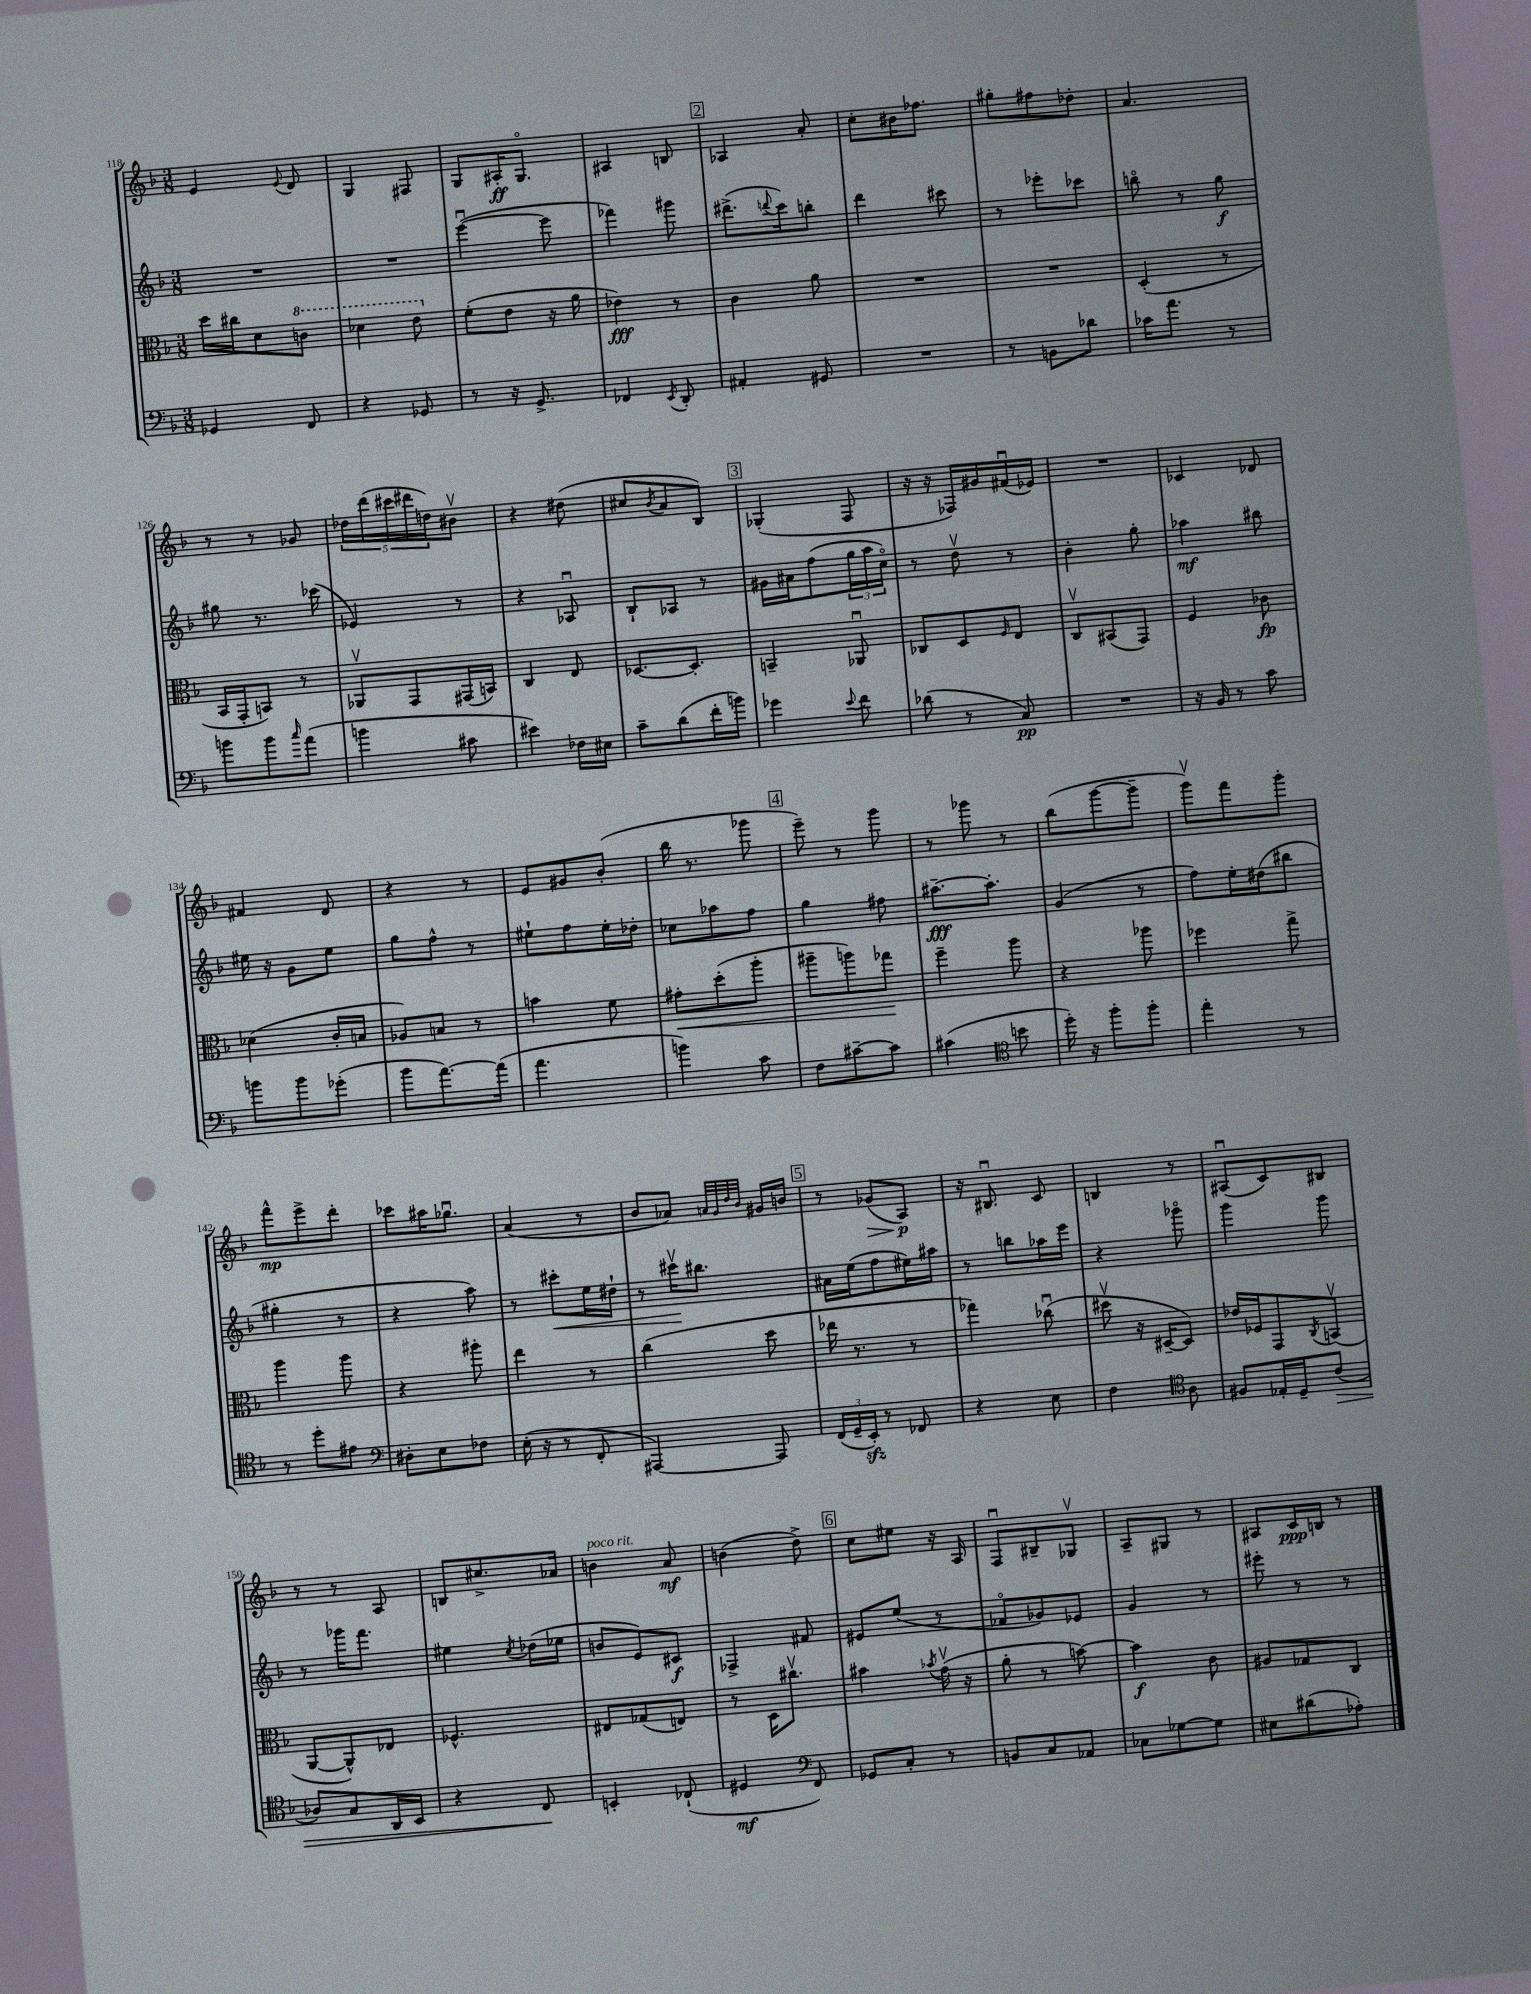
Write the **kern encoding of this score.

**kern	**kern	**kern	**kern
*staff4	*staff3	*staff2	*staff1
*clefF4	*clefC3	*clefG2	*clefG2
*k[b-]	*k[b-]	*k[b-]	*k[b-]
*M3/8	*M3/8	*M3/8	*M3/8
4GG-	16dd	4.r	4e
.	16cc#	.	.
.	8d	.	.
.	.	.	8qqe
8FF	8cc	.	8d
=	=	=	=
4r	4dd-	4.r	4G
8GG-	8ee	.	8F#
=	=	=	=
8r	(8f'	([4eeeu	8G
16r	8e	.	16A#'
8.GG^	.	.	8.Go
.	16r	8eee]	.
.	16a	.	.
=	=	=	=
4FF-	4e-)	4fff-)	4A#
8qEE	.	.	.
8DD'	8r	8ggg#	8B
=	=	=	=
4AA#'	4c	(8.ddd#^	4A-
.	.	8qqddd	.
.	.	16ccc)	.
8GG#	8a	8bb'	8a'
=	=	=	=
4.r	4.r	4ddd	8cc'
.	.	.	16b#
.	.	.	8.ff-
.	.	8ccc#	.
=	=	=	=
8r	4.r	8r	8gg#'
8BB	.	8eee-'	8ff#
8d-	.	8ccc-	8dd-'
=	=	=	=
16c-	(4D'	8bbo	4.a
8.a	.	.	.
.	.	8r	.
8r	8r	8gg	.
=	=	=	=
8b	16BB-	8gg#	8r
.	16GG'	.	.
8b	8BB)	8.r	8r
16qqcc	.	.	.
(8a	8r	.	8g-
.	.	(16ccc-	.
=	=	=	=
4b	8AA-v	4e-)	20dd-
.	.	.	(20ddd
.	.	.	20ccc#
.	8GG	.	.
.	.	.	20ddd#
.	.	.	20dd)
8c#	(16GG#	8r	8b#v
.	16BB)	.	.
=	=	=	=
4e#)	4C	4r	4r
16F-	8E	8A-u	(8dd#
16E#	.	.	.
=	=	=	=
8c~	[8.D-	8B-`	8cc#
.	.	.	8qb-
(8d	.	8A-	8a
.	8.D-']	.	.
16f'	.	8r	8B-)
16b)	.	.	.
=	=	=	=
4g-	4BB~	16g#	(4G-'
.	.	16a#	.
.	.	(8ff	.
8qqe	.	.	.
8f	8AA-u	24gg	8F
.	.	24aa	.
.	.	24cco)	.
=	=	=	=
(8d-	8C-	8r	16r
.	.	.	16r
8r	8D	8ddv	16F-)
.	.	.	16g#
.	16qqF	.	.
8C)	8E	8r	(16f#u
.	.	.	16e-)
=	=	=	=
4.r	8Cv	4b-'	4.r
.	(8BB#	.	.
.	8GG)	8gg'	.
=	=	=	=
16r	4F	4aa-	4c-
16BB-	.	.	.
8r	.	.	.
8c	8c-	8bb#	8d-
=	=	=	=
8b	(4d-	16ee#	4f#
.	.	16r	.
8b	.	8g	.
(8g-'	16c'	8ee#	8d
.	16B	.	.
=	=	=	=
8b-	8A-)	8gg	4r
[8.a)	8B	8ff^^	.
.	8r	8r	8r
(16a]	.	.	.
=	=	=	=
4.a	4b	8ee#`	8e
.	.	8ff	8g#
.	8f	16ee#'	(8b-'
.	.	16dd-'	.
=	=	=	=
4b)	8g#'	8cc-	16bb-
.	.	.	8.r
.	(8dd'	8aa-	.
8c	8aa'	8ff	8ggg-
=	=	=	=
8F	8aa#~	4gg	8eee~)
[8c#~	8aa)	.	8r
8c#]	8gg-	8ff#	8ggg
=	=	=	=
(4c#	4ff~	[8.aa#~	8r
.	.	.	8ggg-
.	.	8.aa#']	.
*clefC4	*	*	*
8b	8aa	.	8r
=	=	=	=
16dd')	4r	(4g	(8bb-
16r	.	.	.
8ff'	.	.	[8ggg
8ff'	8aa-	8r	8ggg~]
=	=	=	=
4ee'	4ff-	8ff)	8gggv)
.	.	16ee'	8fff
.	.	(16dd#	.
8r	8gg^	8bb#	8ggg'
=	=	=	=
8r	4aa	4gg#'	8fff^^
8dd'	.	.	8eee^
8e#	8aa	8r	8ddd'
=	=	=	=
*clefF4	*	*	*
8D#'	4r	4r	8ccc-
8E	.	.	16aa#
.	.	.	8.gg-u
8F-	8aa#'	8aa)	.
=	=	=	=
(16E'	4ee	8r	(4a
16r	.	.	.
8r	.	8ccc#'	.
8FF'	8r	16ee	8r
.	.	16dd#`	.
=	=	=	=
[4AAA#)	(4cc	8r	8b-
.	.	16ccc#v	8a-)
.	.	8.bb#	.
.	.	.	32qqa
.	.	.	32qqg
.	.	.	32qqdd
.	.	.	32qqb-
8AAA#]	8dd	.	16g#
.	.	.	16b
=	=	=	=
(24FF	16ee-	16a#	8r
24GG~	.	.	.
.	8.r	(16ee	.
24EE')	.	.	.
8r	.	8ff	(8g-
8FF-	8r	16ee#)	8A)
.	.	16aa#	.
=	=	=	=
4r	4gg-)	8r	16r
.	.	.	8.B#u
.	.	8bb	.
8E	(8cc-u	16aa-	8c
.	.	16eee	.
=	=	=	=
4F	8dd#v	4r	4B
.	16r	.	.
.	[16D#~	.	.
*clefC4	*	*	*
8A	8D#])	8ggg-o	8r
=	=	=	=
8F#	16e-	4ggg	(8A#u
.	16F-	.	.
16E-'	8GG	.	8c)
16D~	.	.	.
.	8qC	.	.
(8c	(8BBv	8ggg	8B#
=	=	=	=
8A-)	[8AA	8r	8r
8G	8AA^^])	16ggg-	8r
.	.	8.fff	.
16AA	8E-	.	8A
16BB-	.	.	.
=	=	=	=
4r	4.F-^^	4ee#	8B
.	.	.	8.cc#^
.	.	8qcc	.
8C	.	(16dd-	.
.	.	16ee-	16a-
=	=	=	=
4BB'	8E#	8b	4b
.	(8G-	8e)	.
(8C-`	8E)	8c#	8a
=	=	=	=
4D#	8r	4F-^	(4b
.	16D	.	.
.	8.cc#v	.	.
*clefF4	*	*	*
8FF)	.	8f#	8dd^)
=	=	=	=
8GG-	4b#	8e#	8cc
8C'	.	(8ee	8ee#
.	8qb-	.	.
8r	(16gv	8r	16r
.	16r	.	16A
=	=	=	=
8BB	8a'	8f-o	8Fu
8C	8r	8g-)	8B#~
8AA-	[8b)	8e-	8G-v
=	=	=	=
8C-	4b]	4g	8A~
[8G-	.	.	8G#
8G-]	8c	8r	8r
=	=	=	=
8E#	8A#	8eee#'	8A#
(8d#	8G-	8r	16c
.	.	.	16B
8A-')	8C	8r	8r
==	==	==	==
*-	*-	*-	*-
